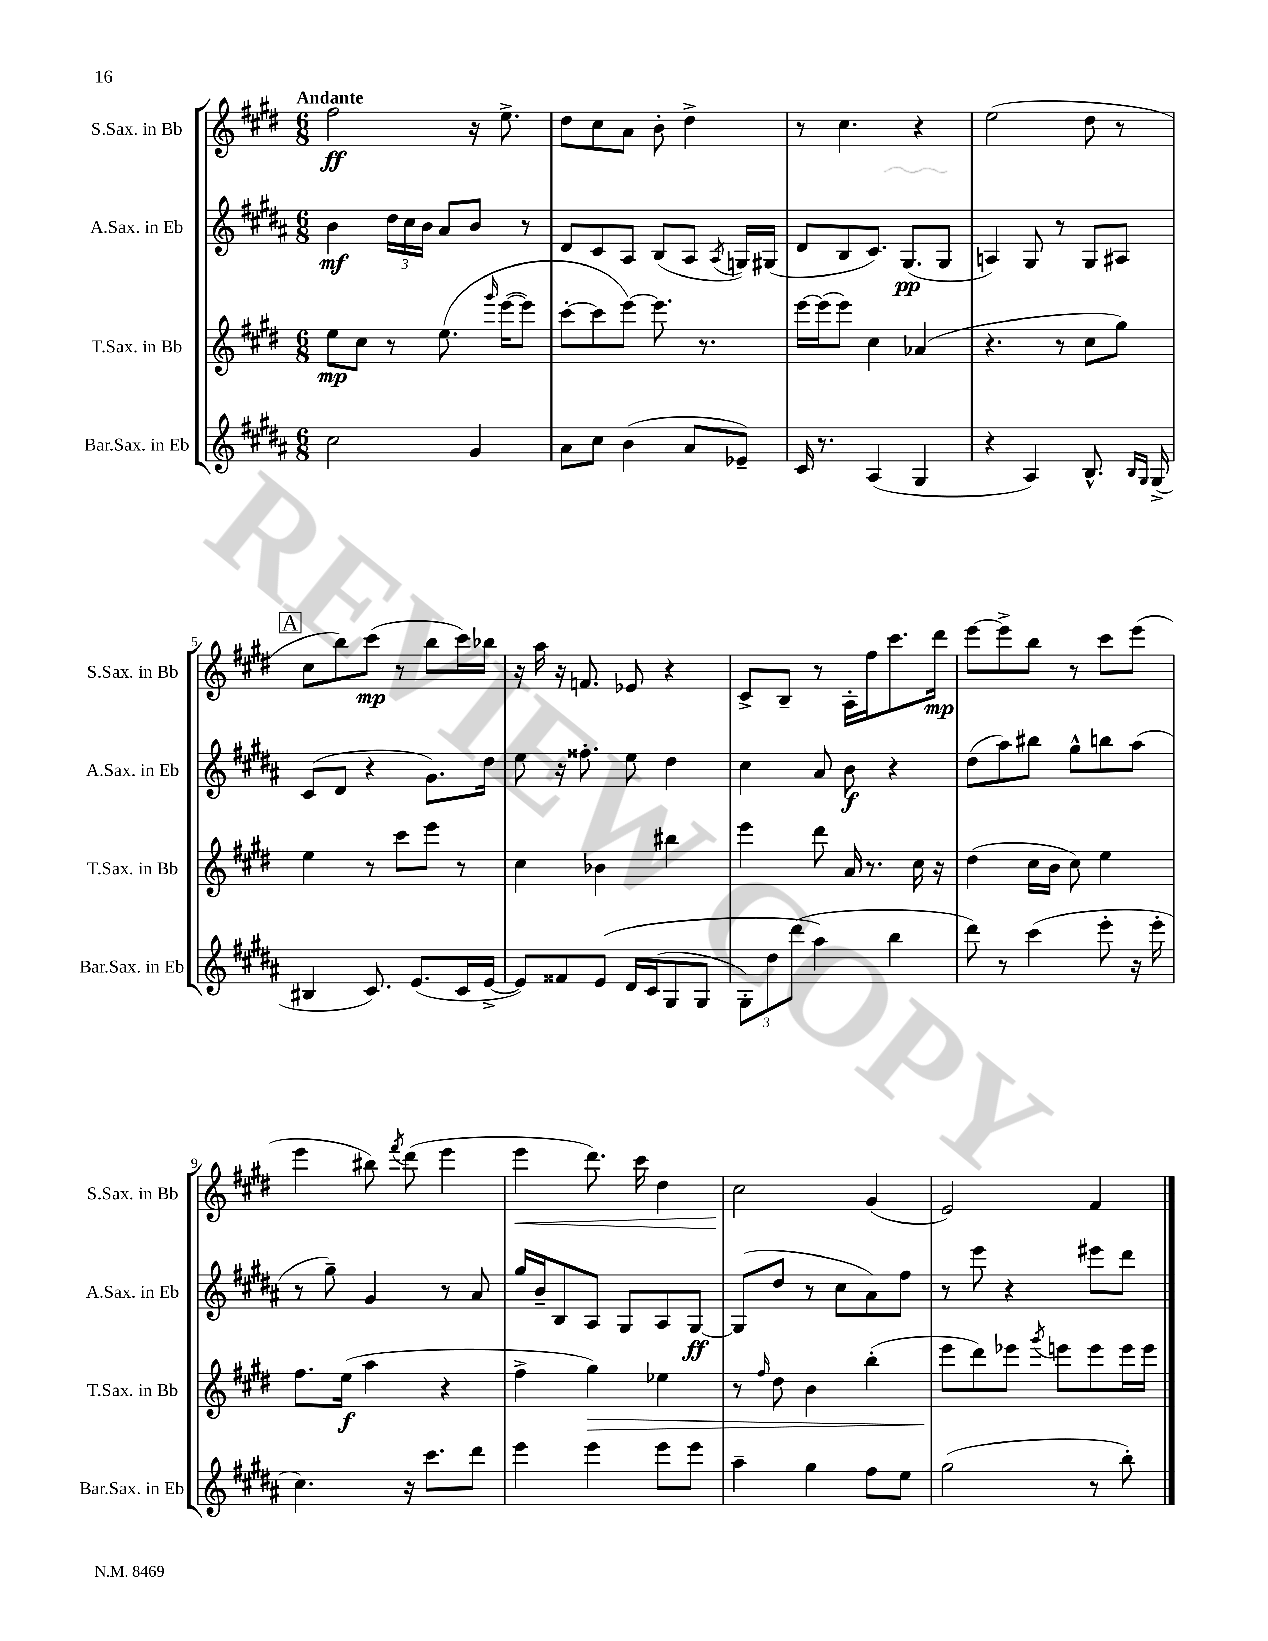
<<
\new StaffGroup <<
\new Staff = "s0" \with { instrumentName = "S.Sax. in Bb" shortInstrumentName = "S.Sax. in Bb" } {
    \clef treble \key e \major \numericTimeSignature \time 6/8 \tempo "Andante"
    \autoBeamOff fis''2\ff r16 e''8.-> |
    dis''8[ cis''8 a'8] b'8-. dis''4-> |
    r8 cis''4. r4 |
    e''2( dis''8 r8 |
    \mark \markup { \box "A" } cis''8[ b''8) cis'''8]\mp( r8 b''8[ cis'''16) bes''16] |
    r16 a''16 r16 f'8. ees'8 r4 |
    cis'8[-> b8]-- r8 a16[-. fis''16 cis'''8. dis'''16]\mp |
    e'''8[~ e'''8-> b''8] r8 cis'''8[ e'''8]( |
    e'''4 bis''8) \acciaccatura { fis'''8 } dis'''8( e'''4 |
    e'''4\< dis'''8.) cis'''16 dis''4 |
    cis''2\! gis'4( |
    e'2) fis'4 \bar "|." |
}
\new Staff = "s1" \with { instrumentName = "A.Sax. in Eb" shortInstrumentName = "A.Sax. in Eb" } {
    \clef treble \key b \major \numericTimeSignature \time 6/8
    \autoBeamOff b'4\mf \tuplet 3/2 { dis''16[ cis''16 b'16] } ais'8[ b'8] r8 |
    dis'8[ cis'8 ais8] b8[( ais8] \acciaccatura { ais8 } g16[) gis16]( |
    dis'8[ b8 cis'8.]) gis8.[\pp( gis8] |
    a4) gis8 r8 gis8[ ais8] |
    \mark \markup { \box "A" } cis'8[( dis'8] r4 gis'8.[) dis''16] |
    e''8 r16 fisis''8.-. e''8 dis''4 |
    cis''4 ais'8 b'8\f r4 |
    dis''8[( ais''8) bis''8] gis''8[-^ b''8 ais''8]( |
    r8 gis''8--) gis'4 r8 ais'8 |
    gis''16[ b'16-- b8 ais8] gis8[ ais8 gis8]~\ff |
    gis8[( dis''8] r8 cis''8[ ais'8) fis''8] |
    r8 e'''8 r4 eis'''8[ dis'''8] \bar "|." |
}
\new Staff = "s2" \with { instrumentName = "T.Sax. in Bb" shortInstrumentName = "T.Sax. in Bb" } {
    \clef treble \key e \major \numericTimeSignature \time 6/8
    \autoBeamOff e''8[\mp cis''8] r8 e''8.\( \grace { gis'''16 } e'''16[~( e'''8]) |
    cis'''8[~-. cis'''8 e'''8]~\) e'''8. r8. |
    e'''16[~ e'''16( e'''8]) cis''4 aes'4( |
    r4. r8 cis''8[ gis''8]) |
    \mark \markup { \box "A" } e''4 r8 cis'''8[ e'''8] r8 |
    cis''4 bes'4 bis''4 |
    e'''4 dis'''8 a'16 r8. cis''16 r16 |
    dis''4( cis''16[ b'16] cis''8) e''4 |
    fis''8.[ e''16]\f( a''4 r4 |
    fis''4-> gis''4\>) ees''4 |
    r8 \grace { fis''16 } dis''8 b'4 b''4-.( |
    e'''8[\! dis'''8) ees'''8] \acciaccatura { gis'''8 } e'''8[ e'''8 e'''16 e'''16] \bar "|." |
}
\new Staff = "s3" \with { instrumentName = "Bar.Sax. in Eb" shortInstrumentName = "Bar.Sax. in Eb" } {
    \clef treble \key b \major \numericTimeSignature \time 6/8
    \autoBeamOff cis''2 gis'4 |
    ais'8[ cis''8] b'4( ais'8[ ees'8]--) |
    cis'16 r8. ais4( gis4 |
    r4 ais4) b8.-^ \grace { b16[ gis16] } gis16->( |
    \mark \markup { \box "A" } bis4 cis'8.) e'8.[( cis'16 e'16]~-> |
    e'8[) fisis'8 e'8]\( dis'16[ cis'16( gis8 gis8] |
    \tuplet 3/2 { gis8[-.) dis''8 dis'''8]( } ais''4\) b''4 |
    dis'''8) r8 cis'''4( e'''8-. r16 e'''16-. |
    cis''4.) r16 cis'''8.[ dis'''8] |
    e'''4 e'''4 e'''8[ e'''8] |
    ais''4-- gis''4 fis''8[ e''8] |
    gis''2( r8 b''8-.) \bar "|." |
}
>>
>>
